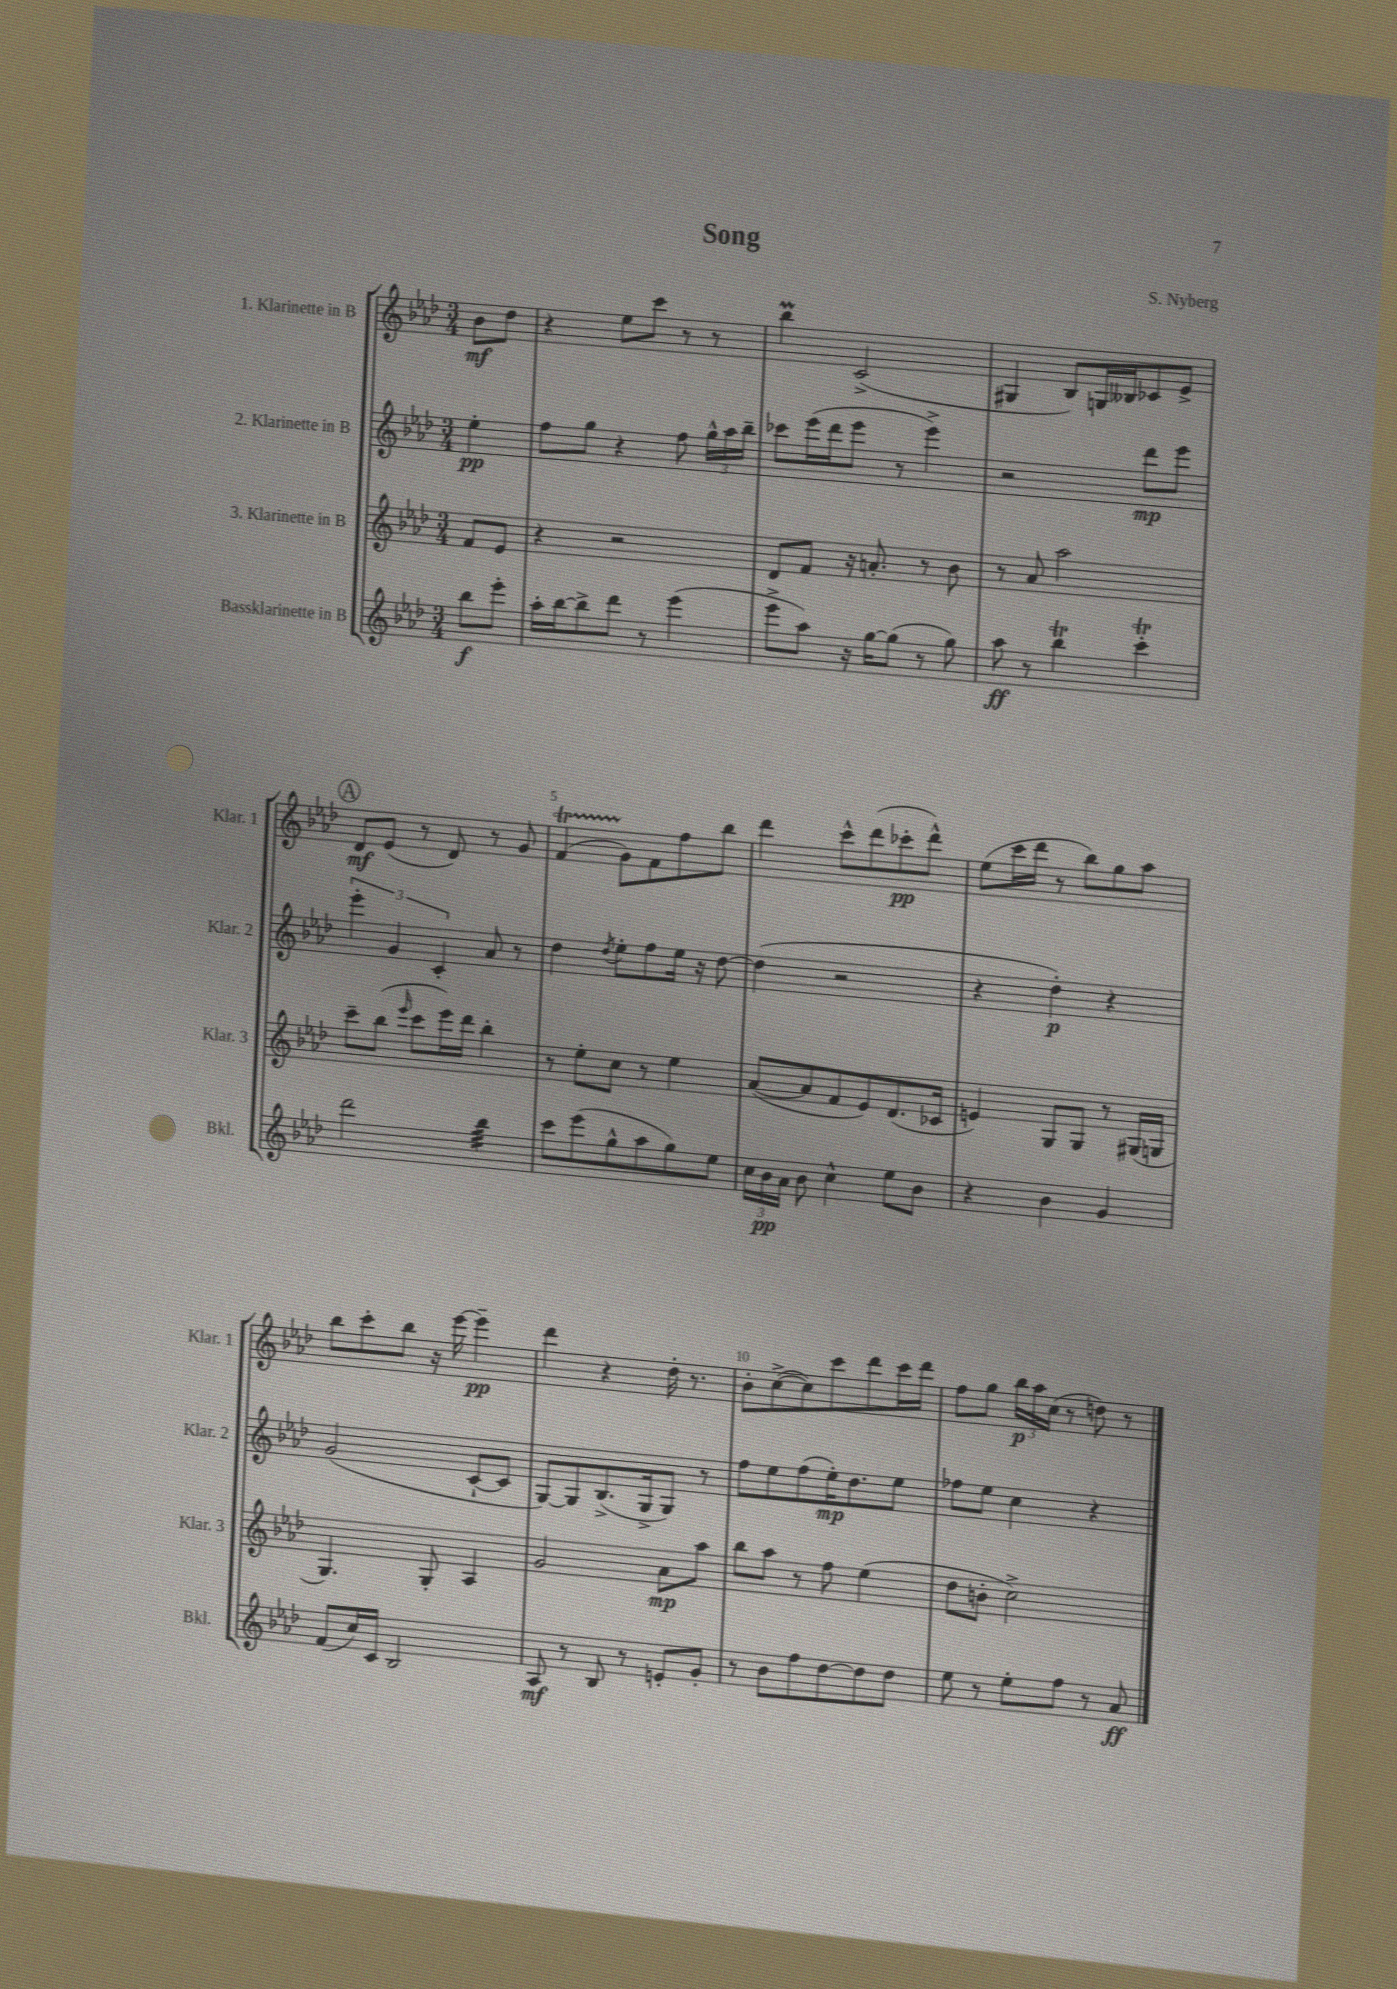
\header { title = "Song" composer = "S. Nyberg" }
<<
\new StaffGroup <<
\new Staff = "s0" \with { instrumentName = "1. Klarinette in B" shortInstrumentName = "Klar. 1" } {
    \clef treble \key aes \major \numericTimeSignature \time 3/4 \partial 4
    \autoBeamOff bes'8[\mf des''8] |
    r4 ees''8[ c'''8] r8 r8 |
    bes''4\prall c'2->( |
    gis4 bes8[) g16 beses16 ces'8 ees'8]-> |
    \mark \markup { \circle "A" } des'8[\mf ees'8]( r8 des'8) r8 g'8 |
    f'4\startTrillSpan( g'8[\stopTrillSpan) f'8 f''8 bes''8] |
    des'''4 c'''8[-^ des'''8( ces'''8-.\pp des'''8]-^) |
    ees''8[( c'''16 des'''16] r8 bes''8[) g''8 aes''8] |
    bes''8[ c'''8-. bes''8] r16 ees'''16~ ees'''4--\pp |
    des'''4 r4 des''16-. r8. |
    bes'8[-. c''8~->( c''8) c'''8 des'''8 c'''16 des'''16] |
    f''8[ g''8] \tuplet 3/2 { bes''16[\p aes''16 c''16]( } r8 d''8) r8 \bar "|." |
}
\new Staff = "s1" \with { instrumentName = "2. Klarinette in B" shortInstrumentName = "Klar. 2" } {
    \clef treble \key aes \major \numericTimeSignature \time 3/4 \partial 4
    \autoBeamOff ees''4-.\pp |
    f''8[ g''8] r4 f''8 \tuplet 3/2 { g''16[-^ aes''16 bes''16]-- } |
    ces'''8[ ees'''16( des'''16 ees'''8] r8 ees'''4->) |
    r2 des'''8[\mp ees'''8] |
    \mark \markup { \circle "A" } \tuplet 3/2 { ees'''4-. g'4 c'4-. } aes'8 r8 |
    des''4 \acciaccatura { des''8 } ees''8[-. f''8 ees''16] r16 des''8~ |
    des''4( r2 |
    r4 des''4-.\p) r4 |
    g'2( c'8[~-! c'8] |
    g8[~) g8 bes8.->( g16-> g8]) r8 |
    f''8[ ees''8 f''8( ees''16-.\mp) des''8. ees''8] |
    fes''8[ ees''8] c''4 r4 \bar "|." |
}
\new Staff = "s2" \with { instrumentName = "3. Klarinette in B" shortInstrumentName = "Klar. 3" } {
    \clef treble \key aes \major \numericTimeSignature \time 3/4 \partial 4
    \autoBeamOff f'8[ ees'8] |
    r4 r2 |
    des'8[ f'8] r16 a'8.-. r8 bes'8 |
    r8 aes'8 aes''2 |
    \mark \markup { \circle "A" } c'''8[-- bes''8]( \grace { ees'''16 } c'''8[ ees'''16) des'''16] bes''4-. |
    r8 ees''8[-. c''8] r8 ees''4 |
    aes'8[~( aes'8 f'8 ees'8) des'8.( ces'16] |
    e'4) g8[ g8] r8 gis16[( g16] |
    g4.) g8-. aes4 |
    g'2 aes'8[\mp aes''8] |
    bes''8[ aes''8] r8 f''8 ees''4( |
    des''8[ b'8]-. c''2->) \bar "|." |
}
\new Staff = "s3" \with { instrumentName = "Bassklarinette in B" shortInstrumentName = "Bkl." } {
    \clef treble \key aes \major \numericTimeSignature \time 3/4 \partial 4
    \autoBeamOff bes''8[\f ees'''8]-. |
    aes''16[-. bes''16~ bes''8-> des'''8] r8 ees'''4( |
    ees'''8[-> aes''8]) r16 g''16[~ g''8]( r8 g''8) |
    aes''8\ff r8 bes''4\trill c'''4-.\trill |
    \mark \markup { \circle "A" } des'''2 bes''4:32 |
    c'''8[ ees'''8( g''8-^ aes''8 g''8) ees''8] |
    \tuplet 3/2 { c''16[ bes'16\pp aes'16] } bes'8 c''4-^ ees''8[ bes'8] |
    r4 bes'4 g'4 |
    f'8[( c''16) c'16] bes2 |
    aes8\mf r8 bes8 r8 e'8[-. g'8]-. |
    r8 bes'8[ f''8 des''8~ des''8 des''8] |
    ees''8 r8 ees''8[-. f''8] r8 aes'8\ff \bar "|." |
}
>>
>>
\layout { \context { \Score \override BarNumber.break-visibility = ##(#f #t #t) barNumberVisibility = #(every-nth-bar-number-visible 5) } }
